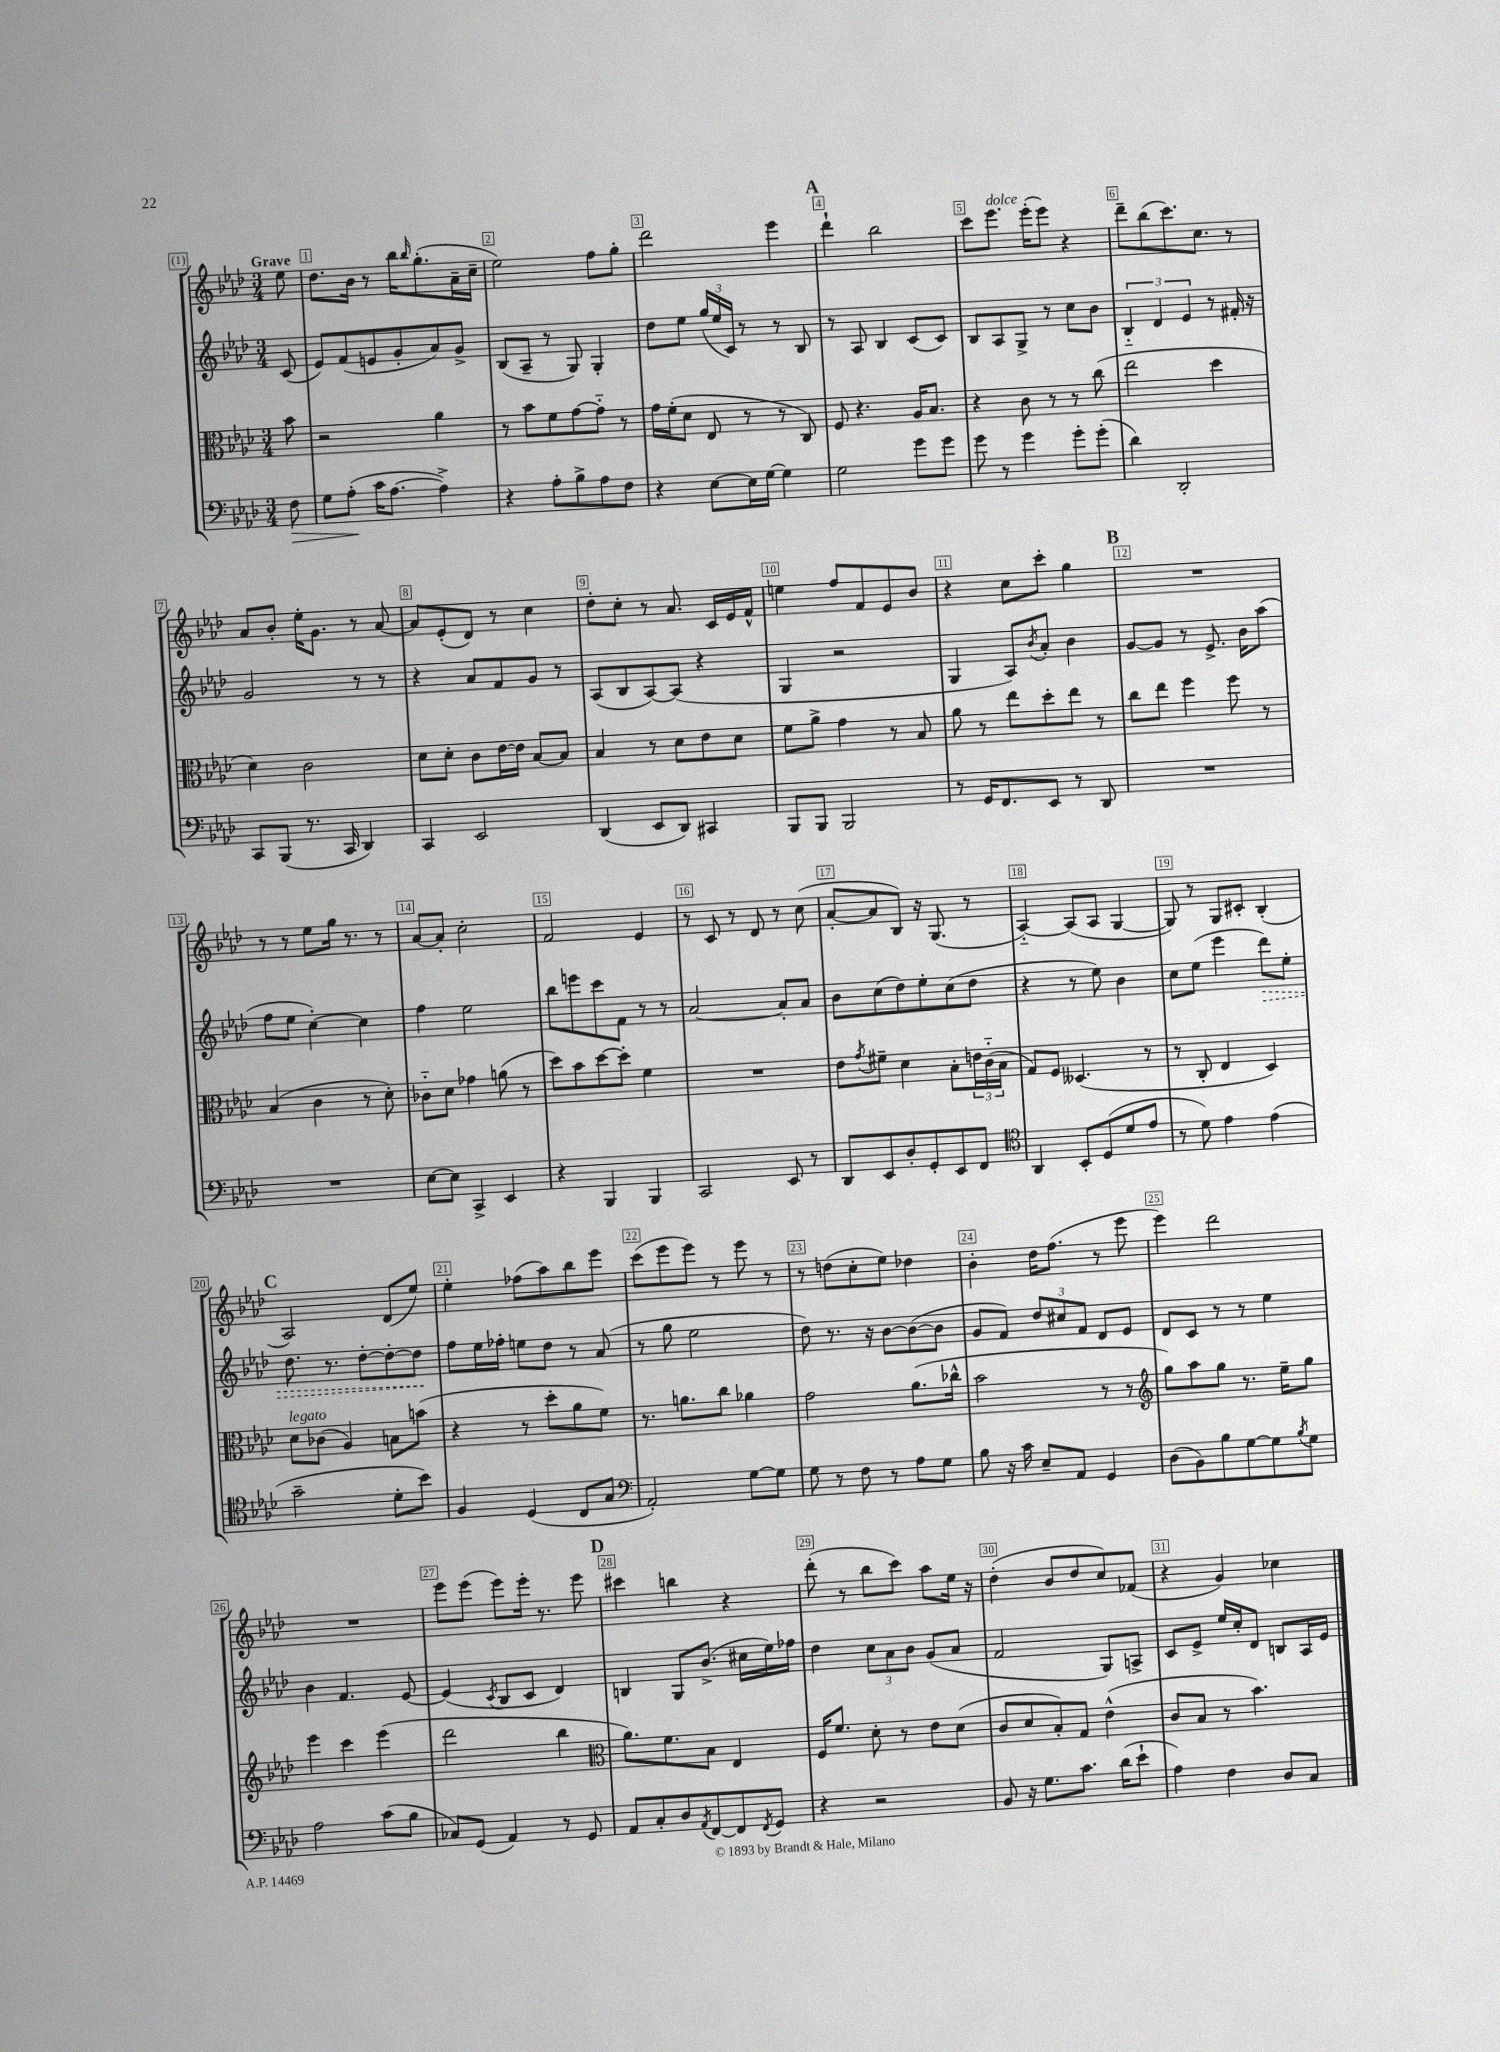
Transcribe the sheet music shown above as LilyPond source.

<<
\new StaffGroup <<
\new Staff = "s0" {
    \clef treble \key aes \major \numericTimeSignature \time 3/4 \partial 8 \tempo "Grave"
    ees''8 |
    des''8. bes'16 r8 bes''16 \grace { bes''16 } g''8.-.( aes'16-- c''16-- |
    ees''2) f''8 g''8-. |
    des'''2 ees'''4 |
    \mark \markup { \bold "A" } des'''4-! bes''2 |
    c'''8 ees'''8.^\markup { \italic "dolce" } ees'''16-.( ees'''8) r4 |
    des'''8-- bes''8( c'''8.) c''8. r8 |
    aes'8 bes'8-. ees''16-. g'8. r8 aes'8~ |
    aes'8 ees'8-.( des'8) r8 c''4 |
    des''8-. c''8-. r8 aes'8. c'16 ees'16 f'16-^ |
    e''4 f''8 f'8 ees'8 bes'8 |
    r4 c''8 c'''8-. g''4 |
    \mark \markup { \bold "B" } R2. |
    r8 r8 ees''8 g''16 r8. r8 |
    aes'8~ aes'8-. c''2-. |
    f'2 ees'4 |
    r8 c'8 r8 des'8 r8 c''8( |
    aes'8~-. aes'8 bes8) r16 g8.( r8 |
    aes4~-_) aes8( aes8 g4~ |
    g8) r8 g8 cis'8-. bes4-.( |
    \mark \markup { \bold "C" } aes2) des'8( ees''8) |
    ees''4-. fes''8( aes''8) bes''8 ees'''8 |
    c'''8( ees'''8 ees'''8) r8 ees'''8 r8 |
    r8 d''8( c''8-. ees''8) des''4 |
    bes'4-. des''16 f''8.( r8 ees'''8 |
    ees'''4) des'''2 |
    R2. |
    ees'''8 ees'''8( ees'''8) ees'''16-. r8. ees'''8 |
    \mark \markup { \bold "D" } cis'''4 b''4 r4 |
    des'''8-.( r8 bes''8 c'''8) aes''8 ees''16 r16 |
    des''4-.( bes'8 des''8 c''8) fes'8( |
    r4 g'4) ces''4 \bar "|." |
}
\new Staff = "s1" {
    \clef treble \key aes \major \numericTimeSignature \time 3/4 \partial 8
    c'8( |
    ees'8) f'8( e'8 g'8-. aes'8) g'8-> |
    bes8( aes8-- r8 g8) g4-. |
    des''8 ees''8 \tuplet 3/2 { g''16( ees''16 c'16) } r8 r8 bes8 |
    \mark \markup { \bold "A" } r8 aes8 bes4 c'8( c'8) |
    bes8 aes8 g8-> r8 c''8 bes'8 |
    \tuplet 3/2 { bes4-_ des'4 ees'4 } r8 fis'16-. r16 |
    g'2 r8 r8 |
    r4 aes'8 f'8 g'8 r8 |
    aes8( bes8 aes8~) aes8( r4 |
    g4 r2 |
    g4 aes8) \acciaccatura { bes'8 } aes'8-. bes'4 |
    \mark \markup { \bold "B" } g'8~ g'8 r8 ees'8.-> bes'16 aes''8( |
    f''8 ees''8 c''4~-.) c''4 |
    f''4 ees''2 |
    bes''8 e'''8 c'''8 f'8 r8 r8 |
    aes'2~ aes'8-. aes'8 |
    bes'8 c''8( des''8) ees''8-. c''8( des''8 |
    r4 r8 ees''8) bes'4 |
    c''8 ees''8( ees'''4 \once \override Hairpin.style = #'dashed-line des'''8\>) ees''8-. |
    \mark \markup { \bold "C" } des''8. r8. des''8~-. des''8~-. des''8\! |
    f''8 ees''16 fes''16-. e''8 des''8 r8 aes'8( |
    r8 g''8 ees''2 |
    des''8) r8. r16 bes'8~ bes'8~( bes'8 |
    g'8 f'8) \tuplet 3/2 { des''8 cis''8 f'8 } des'8 ees'8 |
    des'8 c'8 r8 r8 ees''4 |
    bes'4 f'4. ees'8~ |
    ees'4( \acciaccatura { c'8 } bes8 c'8 des'4) |
    \mark \markup { \bold "D" } b4 g8 bes'8.->( cis''16 ees''16) fes''16 |
    des''4 \tuplet 3/2 { c''8 aes'8 bes'8 } g'8( aes'8 |
    f'2 g8) a8-> |
    c'8 ees'8-> ees''16 c''16-. des'8 b8 aes16 ees'16 \bar "|." |
}
\new Staff = "s2" {
    \clef alto \key aes \major \numericTimeSignature \time 3/4 \partial 8
    bes'8 |
    r2 aes'4 |
    r8 bes'8 f'8 g'8~ g'8-_ r8 |
    g'16 f'16-.( des'8 ees8 r8 r8 c8) |
    \mark \markup { \bold "A" } f8 r4. aes16 bes8. |
    r4 c'8 r8 r8 c''8( |
    ees''2 des''4 |
    des'4) c'2 |
    des'8 des'8-. c'8 ees'16~ ees'16 bes8~ bes8 |
    bes4 r8 des'8 ees'8 des'8 |
    f'8 aes'8-> g'4 r8 bes8 |
    aes'8 r8 ees''8 des''8-. ees''8 r8 |
    \mark \markup { \bold "B" } c''8 ees''8 f''4 f''8 r8 |
    bes4( c'4 r8 des'8-.) |
    ces'8-_ des'8 ges'4 a'8( r8 |
    des''8) bes'8 des''8~ des''8-. f'4 |
    R2. |
    ees'8 \acciaccatura { g'8 } fis'8-- des'4 bes8-. \tuplet 3/2 { e'16 c'16-_( bes16 } |
    g8) f8 deses4.( r8 |
    r8 c8-. ees4 des4) |
    \mark \markup { \bold "C" } des'8^\markup { \italic "legato" } ces'8( aes4) b8 b'8( |
    r4 r8 des''8-. aes'8 f'8) |
    r8. a'8. c''8 aes'4 |
    g'2 aes'8.( ces''16-^ |
    bes'2 r8 r8 |
    \clef treble g''8) aes''8 g''8 r8. ees''16-- g''8 |
    ees'''4 c'''4 ees'''4( |
    des'''2 bes''4 |
    \mark \markup { \bold "D" } \clef alto aes'8.) f'8. bes8 ees4 |
    f16 f'8. des'8-. r8 ees'8 des'8( |
    c'8 des'8 bes8-.) g8 ees'4-^( |
    c'8 bes8 r8 bes'4.) \bar "|." |
}
\new Staff = "s3" {
    \clef bass \key aes \major \numericTimeSignature \time 3/4 \partial 8
    f8\> |
    g8 aes8-.\!( c'16 aes8.~ aes4->) |
    r4 aes8-. bes8-> aes8 f8 |
    r4 ees8~ ees16 g16~ g4 |
    \mark \markup { \bold "A" } g2 g'8 g'8 |
    g'8 r8 g'4 g'8-. g'8-.( |
    des'4) des,2-. |
    c,8 bes,,8( r8. c,16 des,4) |
    c,4 ees,2 |
    des,4( ees,8 des,8) cis,4 |
    bes,,8 bes,,8 bes,,2 |
    r8 g,16 f,8. ees,8 r8 des,8 |
    \mark \markup { \bold "B" } R2. |
    R2. |
    ees8~ ees8 c,4-> ees,4 |
    r4 bes,,4 bes,,4 |
    c,2 ees,8 r8 |
    des,8 ees,8 des8-. g,8-. ees,8 f,8 |
    \clef tenor aes,4 bes,8-. des8( des'8 ees'8 |
    r8 des'8) ees'4 ees'4( |
    \mark \markup { \bold "C" } g'2-- des'8-. bes'8) |
    f4 des4( c8 g8 |
    \clef bass aes,2-.) g8~ g8 |
    g8 r8 f8 r8 aes8 g8 |
    bes8 r16 c'16 ees8-- aes,8 g,4 |
    des8( bes,8) bes8 g8~ g8 \acciaccatura { bes8 } g8 |
    aes2 c'8( bes8 |
    ces8) g,8( aes,4) r8 g,8 |
    \mark \markup { \bold "D" } aes,8 c8-. des8 \acciaccatura { aes,8 } f,8~ f,8 \acciaccatura { f,8 } g,8 |
    r4 r2 |
    bes,8 r16 g8. c'8. des'16( ees'8-! |
    aes4) f4 des8 c8 \bar "|." |
}
>>
>>
\layout { \context { \Score \override BarNumber.break-visibility = ##(#f #t #t) barNumberVisibility = #all-bar-numbers-visible \override BarNumber.stencil = #(make-stencil-boxer 0.1 0.3 ly:text-interface::print) } }
